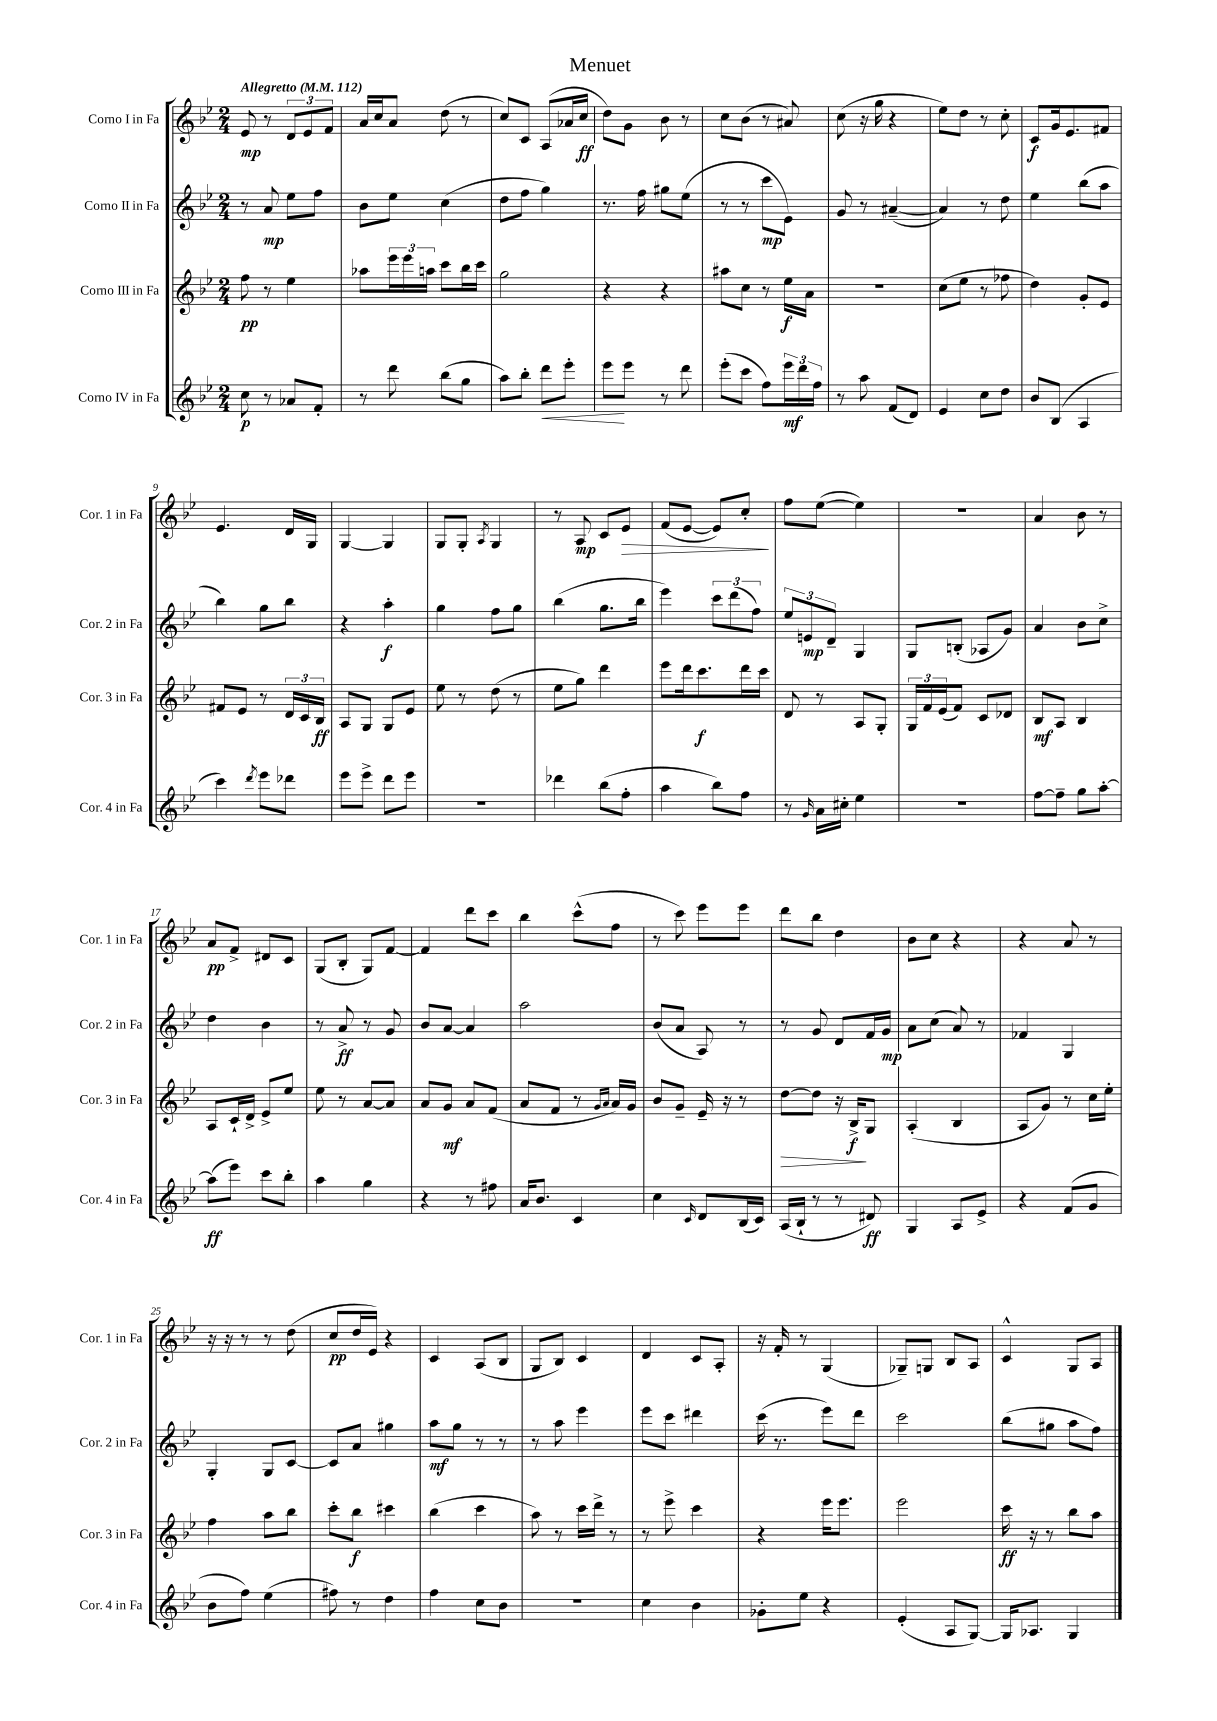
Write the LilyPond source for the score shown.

\header { title = "Menuet" }
<<
\new StaffGroup <<
\new Staff = "s0" \with { instrumentName = "Corno I in Fa" shortInstrumentName = "Cor. 1 in Fa" } {
    \clef treble \key bes \major \numericTimeSignature \time 2/4 \tempo "Allegretto" 4 = 112
    ees'8\mp r8 \tuplet 3/2 { d'8 ees'8 f'8 } |
    a'16 c''16 a'8 d''8( r8 |
    c''8) c'8 a8( aes'16 c''16\ff |
    d''8) g'8 bes'8 r8 |
    c''8 bes'8( r8 ais'8) |
    c''8( r16 g''16 r4 |
    ees''8) d''8 r8 c''8-. |
    c'8\f g'16 ees'8. fis'8 |
    ees'4. d'16 g16 |
    g4~ g4 |
    g8 g8-. \acciaccatura { a8 } g4 |
    r8 a8\mp c'8 ees'8\> |
    f'8( ees'8~ ees'8) c''8-.\! |
    f''8 ees''8~( ees''4) |
    r2 |
    a'4 bes'8 r8 |
    a'8\pp f'8-> dis'8 c'8 |
    g8( bes8-. g8) f'8~ |
    f'4 d'''8 c'''8 |
    bes''4 c'''8-^( f''8 |
    r8 c'''8) ees'''8 ees'''8 |
    d'''8 bes''8 d''4 |
    bes'8 c''8 r4 |
    r4 a'8 r8 |
    r16 r16 r8 r8 d''8( |
    c''8\pp d''16 ees'16) r4 |
    c'4 a8( bes8 |
    g8 bes8) c'4 |
    d'4 c'8 a8-. |
    r16 f'16-. r8 g4( |
    ges8--) g8 bes8 a8 |
    c'4-^ g8 a8 \bar "|." |
}
\new Staff = "s1" \with { instrumentName = "Corno II in Fa" shortInstrumentName = "Cor. 2 in Fa" } {
    \clef treble \key bes \major \numericTimeSignature \time 2/4
    r8 a'8\mp ees''8 f''8 |
    bes'8 ees''8 c''4( |
    d''8 f''8 g''4) |
    r8. f''16 gis''8 ees''8( |
    r8 r8 c'''8\mp ees'8) |
    g'8 r8 ais'4~--( |
    ais'4) r8 d''8 |
    ees''4 bes''8( a''8 |
    bes''4) g''8 bes''8 |
    r4 a''4-.\f |
    g''4 f''8 g''8 |
    bes''4( g''8. bes''16 |
    ees'''4) \tuplet 3/2 { c'''8 d'''8( f''8) } |
    \tuplet 3/2 { ees''8 e'8\mp d'8-- } g4 |
    g8 b8-.( aes8 g'8) |
    a'4 bes'8 c''8-> |
    d''4 bes'4 |
    r8 a'8->\ff r8 g'8 |
    bes'8 a'8~ a'4 |
    a''2 |
    bes'8( a'8 a8) r8 |
    r8 g'8 d'8 f'16 g'16\mp |
    a'8 c''8( a'8) r8 |
    fes'4 g4 |
    g4-. g8 c'8~ |
    c'8 a'8 gis''4 |
    a''8\mf g''8 r8 r8 |
    r8 a''8 ees'''4 |
    ees'''8 c'''8 dis'''4 |
    c'''16( r8. ees'''8) d'''8 |
    c'''2 |
    bes''8( gis''8 a''8 f''8) \bar "|." |
}
\new Staff = "s2" \with { instrumentName = "Corno III in Fa" shortInstrumentName = "Cor. 3 in Fa" } {
    \clef treble \key bes \major \numericTimeSignature \time 2/4
    f''8\pp r8 ees''4 |
    aes''8 \tuplet 3/2 { ees'''16 ees'''16 a''16 } c'''8 bes''16 c'''16 |
    g''2 |
    r4 r4 |
    ais''8 c''8 r8 ees''16\f a'16 |
    r2 |
    c''8( ees''8 r8 fes''8 |
    d''4) g'8-. ees'8 |
    fis'8 ees'8 r8 \tuplet 3/2 { d'16 c'16 bes16\ff } |
    a8 g8 g8 ees'8 |
    ees''8 r8 d''8( r8 |
    ees''8 g''8) d'''4 |
    ees'''8 d'''16 c'''8.\f d'''16 c'''16 |
    d'8 r8 a8 g8-. |
    \tuplet 3/2 { g16 f'16 ees'16( } f'8) c'8 des'8 |
    bes8\mf a8 bes4 |
    a8 c'16-! d'16-> ees'8-> ees''8 |
    ees''8 r8 a'8~ a'8 |
    a'8 g'8\mf a'8 f'8( |
    a'8 f'8 r8 \grace { g'16 a'16 } a'16) g'16 |
    bes'8 g'8-- ees'16-- r16 r8 |
    d''8~\> d''8 r16 bes16->\f\! g8 |
    a4-.( bes4 |
    a8 g'8) r8 c''16 ees''16-. |
    f''4 a''8 bes''8 |
    c'''8-. bes''8\f cis'''4 |
    bes''4( c'''4 |
    a''8) r8 c'''16 d'''16-> r8 |
    r8 ees'''8-> c'''4 |
    r4 ees'''16 ees'''8. |
    ees'''2 |
    c'''16\ff r16 r8 bes''8 a''8 \bar "|." |
}
\new Staff = "s3" \with { instrumentName = "Corno IV in Fa" shortInstrumentName = "Cor. 4 in Fa" } {
    \clef treble \key bes \major \numericTimeSignature \time 2/4
    c''8\p r8 aes'8 f'8-. |
    r8 d'''8 bes''8( g''8 |
    a''8) bes''8-. d'''8\< ees'''8-. |
    ees'''8\! ees'''8 r8 d'''8 |
    ees'''8-.( c'''8 f''8) \tuplet 3/2 { ees'''16\mf d'''16 f''16 } |
    r8 a''8 f'8( d'8) |
    ees'4 c''8 d''8 |
    bes'8 bes8( a4 |
    c'''4) \acciaccatura { d'''8 } ees'''8 des'''8 |
    ees'''8 ees'''8-> d'''8 ees'''8 |
    R2 |
    des'''4 bes''8( f''8-. |
    a''4 bes''8) f''8 |
    r8 \grace { g'16 } a'16 cis''16-. ees''4 |
    r2 |
    f''8~ f''8-- g''8 a''8~-. |
    a''8\ff( ees'''8) c'''8 bes''8-. |
    a''4 g''4 |
    r4 r8 fis''8 |
    a'16 bes'8. c'4 |
    c''4 \grace { c'16 } d'8 bes16( c'16) |
    a16( bes16-! r8 r8 dis'8\ff) |
    g4 a8 ees'8-> |
    r4 f'8( g'8 |
    bes'8 f''8) ees''4( |
    fis''8) r8 d''4 |
    f''4 c''8 bes'8 |
    r2 |
    c''4 bes'4 |
    ges'8-. ees''8 r4 |
    ees'4-.( a8 g8~) |
    g16 aes8. g4 \bar "|." |
}
>>
>>
